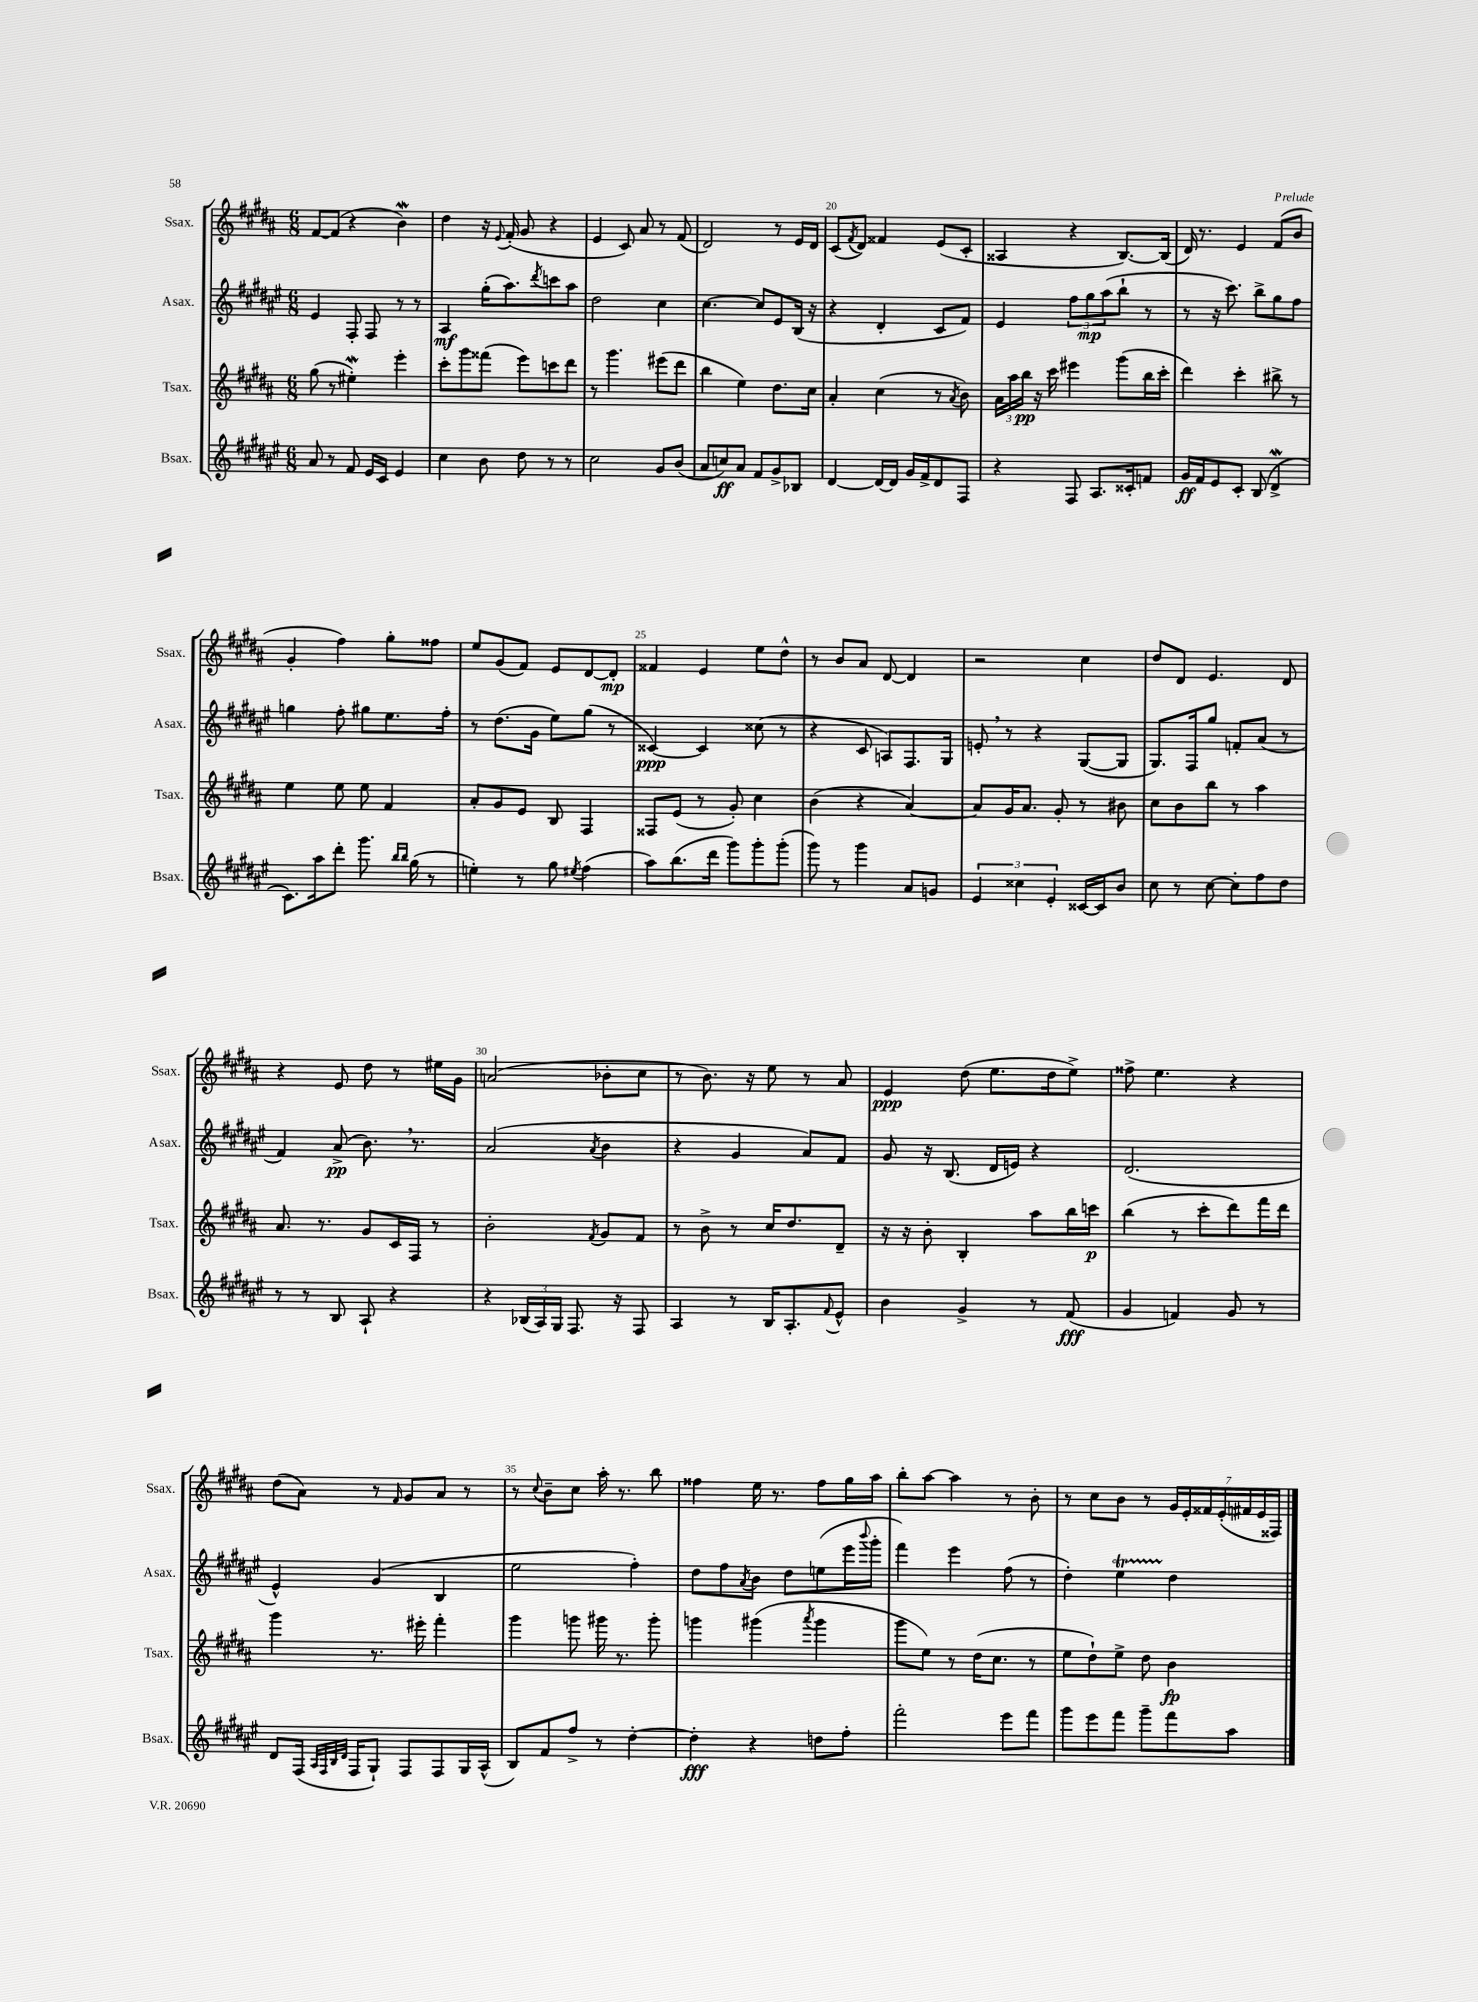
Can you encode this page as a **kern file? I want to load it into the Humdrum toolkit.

**kern	**kern	**kern	**kern
*staff4	*staff3	*staff2	*staff1
*clefG2	*clefG2	*clefG2	*clefG2
*k[f#c#g#d#a#e#]	*k[f#c#g#d#a#]	*k[f#c#g#d#a#e#]	*k[f#c#g#d#a#]
*M6/8	*M6/8	*M6/8	*M6/8
8a#	(8gg#	4e#	[8f#
8r	8r	.	(8f#]
8f#	4ee#')	8F#'	4r
16e#	.	8F#	.
16c#	.	.	.
4e#	4eee'	8r	4b)
.	.	8r	.
=	=	=	=
4cc#	8ccc#'	4A#	4dd#
.	8ggg#	.	.
8b	(8fff##	(16gg#'	16r
.	.	.	8qqe
.	.	8.aa#)	(16f#'
8dd#	8eee)	.	8g#
.	.	8qddd#	.
8r	8ccc	8ccc	4r
8r	8ddd#	8aa#	.
=	=	=	=
2cc#	8r	2dd#	4e
.	4.ggg#	.	.
.	.	.	8c#)
.	.	.	8a#
8g#	(8eee#	4cc#	8r
(8b	8ddd#	.	(8f#
=	=	=	=
8a#	4bb	[4.cc#	2d#)
8cc)	.	.	.
8a#	4ee)	.	.
8f#	.	8cc#]	.
8g#^	8.dd#	8e#	8r
8B-	.	(16B	16e
.	16cc#	16r	16d#
=	=	=	=
[4d#	4a#'	4r	(8c#
.	.	.	8qf#
.	.	.	8d#)
16d#_	(4cc#	4d#'	4f##
16d#]	.	.	.
16g#	.	.	.
16f#^	.	.	.
8d#	8r	8c#	(8e
.	8qa#	.	.
8F#	8b)	8f#)	8c#'
=	=	=	=
4r	24a#	4e#	4A##
.	24aa#	.	.
.	24bb	.	.
.	16r	.	.
.	16ccc#	.	.
8F#	4eee#	12ff#	4r
.	.	12gg#	.
8.A#	.	.	.
.	.	(12aa#	.
.	(8ggg#	8bb`	[8.B)
16c##'	.	.	.
8f	16bb	8r	.
.	16ccc#'	.	(16B]
=	=	=	=
16g#	4ddd#)	8r	16d#)
16f#	.	.	8.r
8e#	.	16r	.
.	.	8.ccc#)	.
8c#'	4ccc#'	.	4e
(8B	.	8bb^	.
4d#^	8bb#^	8gg#	(8f#
.	8r	8ff#	8b
=	=	=	=
8.c#)	4ee	4gg	4g#'
16aa#	.	.	.
8ddd#'	8ee	8ff#'	4ff#)
8.ggg#	8ee	8gg#	.
.	4f#	8.ee#	8gg#'
16qqbb	.	.	.
16qqbb	.	.	.
(16gg#	.	.	.
8r	.	.	8ff##
.	.	16ff#'	.
=	=	=	=
4ee')	8a#'	8r	8ee
.	8g#	(8.dd#	(8g#
8r	8e	.	8f#)
.	.	16g#	.
8gg#	8B	8ee#)	8e
8qee#	.	.	.
(4ff#	4F#	(8gg#	[8d#
.	.	8r	8d#']
=	=	=	=
8aa#)	8F##	[4c##)	4f##
(8.bb	(8e	.	.
.	8r	4c##]	4e
16ddd#	.	.	.
8ggg#)	8g#')	.	.
8ggg#'	4cc#	(8cc##	8ee
(8ggg#'	.	8r	8dd#^^
=	=	=	=
8ggg#)	(4b	4r	8r
8r	.	.	8b
4ggg#	4r	8c#	8a#
.	.	8A)	[8d#
8a#	[4a#)	8.F#	4d#]
8g	.	.	.
.	.	16G#	.
=	=	=	=
6e#	8a#]	8e'	2r
.	16g#	8r	.
6cc##	.	.	.
.	8.a#	.	.
.	.	4r	.
6e#'	.	.	.
.	8g#'	.	.
[16c##	8r	([8G#	4cc#
16c##]	.	.	.
8b	8b#	8G#]	.
=	=	=	=
8cc#	8cc#	8.G#)	8dd#
8r	8b	.	8d#
.	.	16F#	.
[8cc#	8bb	8gg#	4.e
8cc#']	8r	8f'	.
8ff#	4aa#	(8a#	.
8dd#	.	8r	8d#
=	=	=	=
8r	8.a#	4f#)	4r
8r	.	.	.
.	8.r	.	.
8B	.	(8a#^	8e
8A#`	8g#	8.b)	8dd#
4r	16c#	.	8r
.	16F#	8.r	.
.	8r	.	16ee#
.	.	.	16g#
=	=	=	=
4r	2b'	(2a#	(2a
(24B-	.	.	.
24A#)	.	.	.
24G#	.	.	.
8.F#	.	.	.
.	8qf#	8qa#	.
.	8g#	4b	8b-'
16r	.	.	.
8F#	8f#	.	8cc#
=	=	=	=
4A#	8r	4r	8r
.	8b^	.	8.b)
8r	8r	4g#	.
.	.	.	16r
16B	16cc#	.	8ee
8.A#'	8.dd#	.	.
.	.	8a#)	8r
8qqf#	.	.	.
8e#^^	8d#~	8f#	8a#
=	=	=	=
4b	16r	8g#	4e
.	16r	.	.
.	8b'	16r	.
.	.	(8.B	.
4g#^	4B'	.	(8dd#
.	.	16d#	8.ee
.	.	16e)	.
8r	8aa#	4r	.
.	.	.	16dd#
(8f#	16bb	.	8ee^)
.	16ccc	.	.
=	=	=	=
4g#	(4bb	(2.d#	8ff##^
.	.	.	4.ee
4f)	8r	.	.
.	8ccc#'	.	.
8g#	8ddd#)	.	4r
8r	16fff#	.	.
.	16ddd#	.	.
=	=	=	=
8d#	4ggg#	4e#^^)	(8dd#
(16F#	.	.	8a#)
32qqA#	.	.	.
32qqF#	.	.	.
32qqB	.	.	.
32qqd#	.	.	.
16F#	.	.	.
8G#`)	8.r	(4g#	8r
.	.	.	16qqf#
8F#	.	.	8g#
.	16eee#'	.	.
8F#	4fff#'	4B	8a#
16G#	.	.	8r
(16A#^^	.	.	.
=	=	=	=
8B)	4ggg#	2ee#	8r
.	.	.	8qqcc#
8f#	.	.	8b~
8ff#^	8ggg	.	8cc#
8r	16ggg#	.	16aa#'
.	8.r	.	8.r
[4dd#'	.	4ff#')	.
.	8ggg#'	.	8bb
=	=	=	=
4dd#']	4ggg	8dd#	4ff##
.	.	8ff#	.
.	.	8qa#	.
4r	(4ggg#	8b	16ee
.	.	.	8.r
.	.	8dd#	.
.	8qaaa#	.	.
8dd	4ggg#	(8ee	8ff##
8ff#'	.	16eee#	16gg#
.	.	8qqbbb	.
.	.	16ggg#'	16aa#
=	=	=	=
2fff#'	8ggg#	4fff#)	8bb'
.	8ee)	.	[8aa#
.	8r	4eee#	4aa#]
.	(16dd#	.	.
.	8.cc#	.	.
8eee#	.	(8ff#	8r
8fff#	8r	8r	8b'
=	=	=	=
8ggg#	8ee	4dd#')	8r
8eee#	8dd#`)	.	8cc#
8fff#	8ee^	4ee#	8b
8ggg#~	8dd#	.	8r
8fff#	4b	4dd#	28g#
.	.	.	28e'
.	.	.	28f##
.	.	.	(28e'
8aa#	.	.	.
.	.	.	28f#
.	.	.	28e
.	.	.	28F##)
==	==	==	==
*-	*-	*-	*-
